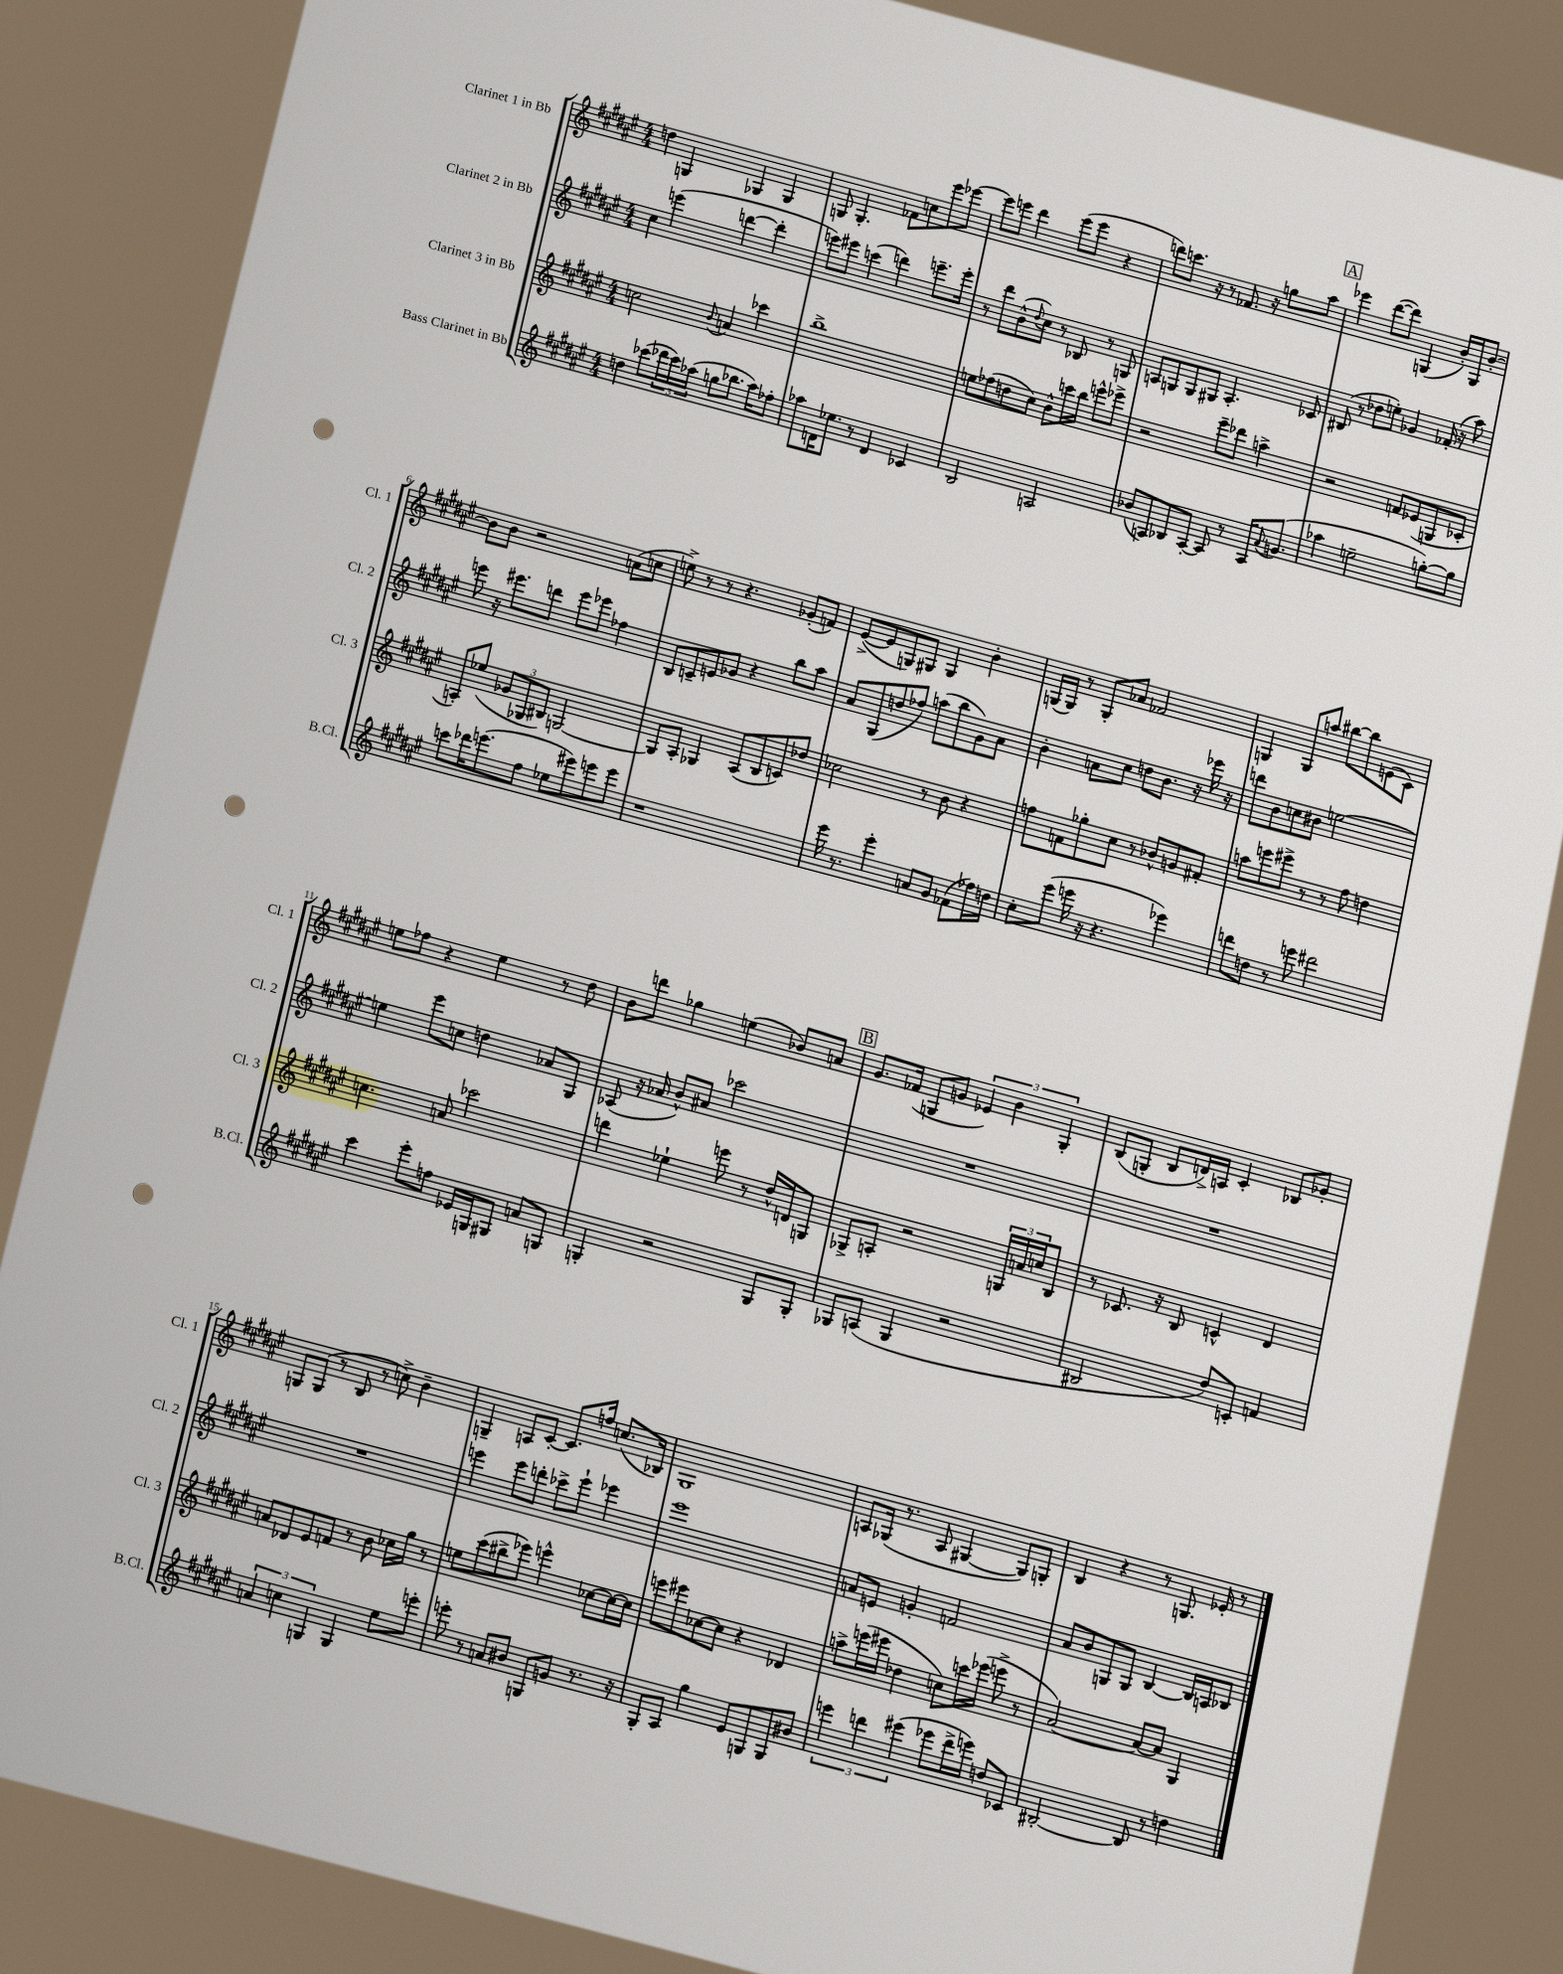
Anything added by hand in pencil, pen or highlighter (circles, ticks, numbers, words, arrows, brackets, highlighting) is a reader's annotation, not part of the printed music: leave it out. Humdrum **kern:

**kern	**kern	**kern	**kern
*staff4	*staff3	*staff2	*staff1
*clefG2	*clefG2	*clefG2	*clefG2
*k[f#c#g#d#a#e#]	*k[f#c#g#d#a#e#]	*k[f#c#g#d#a#e#]	*k[f#c#g#d#a#e#]
*M4/4	*M4/4	*M4/4	*M4/4
4dd	2cc	4cc#	4dd
(8ccc-	.	(4eee	4G
24ddd-	.	.	.
24ccc-)	.	.	.
(24aa-	.	.	.
.	8qqb	.	.
8gg	4a	[4ddd	4G-
8.bb-	.	.	.
.	4ccc-	4ddd']	4G-
16aa-)	.	.	.
8ff-'	.	.	.
=	=	=	=
8aa-	1bb^	8eee)	8G
16d	.	8eee#	4.G'
8.ee-	.	.	.
.	.	(4ccc	.
8r	.	.	.
4d	.	4ddd)	8f-
.	.	.	8cc
4c-	.	8.eee~	8eee#
.	.	.	[8eee-
.	.	16eee'	.
=	=	=	=
2B	8ee	8r	8eee-]
.	(8ff-	8ddd#	8eee
.	8dd	(8b^^	4ddd#
.	.	8qqdd#	.
.	8cc#)	8cc#)	.
2A	8b^^	8r	(8eee
.	16ccc	8B-	8eee
.	16bb	.	.
.	8eee^^	8r	4r
.	8eee-^	8G	.
=	=	=	=
(8b-	2r	8A	8ddd)
8A)	.	8G	8.ccc
8B-	.	8G	.
.	.	.	16r
[8A'	.	8G#	8r
8A]	8eee#~	4.A'	8.f-
8r	8ddd-	.	.
.	.	.	16r
16A	4aa^	.	8gg
8qqa#	.	.	.
(8.g	.	.	.
.	.	8c-	8aa#
=	=	=	=
4aa-	2r	(8B#	4eee-
.	.	8r	.
2ee~	.	8dd-	([8ddd#
.	.	8ee')	8ddd#])
.	8f	4g-	(4G
.	(8e-	.	.
[8gg')	8G	(16f-'	16b')
.	.	16r	16G
8gg]	8c-'	8aa#)	[8b'
=	=	=	=
8ccc	8A')	8eee	8b]
16ddd-	(8ee-	16r	8b
(8.eee	.	8.eee#	.
.	12g-	.	2r
.	12G-	.	.
8ff#	.	8ddd	.
.	12B#)	.	.
8ee-	[2G	8eee#	.
8eee#)	.	8eee-	.
8eee	.	4ff-	(8a
8eee	.	.	8cc
=	=	=	=
1r	8G]	8B	8ee^)
.	8A#'	8c~	8r
.	4G-	8e	8r
.	.	8g-	4.r
.	(8A#	4r	.
.	8B	.	.
.	8c)	8bb	(8g-'
.	8dd-	8aa#	8f)
=	=	=	=
16eee#	2cc-	8a#	([8e#^
8.r	.	.	.
.	.	(8G#	8e#]
4eee#'	.	8dd	8G)
.	.	8ff-)	8G#
8a	8r	(8aa	4G#
8g#	8b	8bb	.
(8f-	4r	8g#)	4b'
16ff-)	.	8a#	.
16dd	.	.	.
=	=	=	=
8cc#'	8ff	4b'	(16G
.	.	.	16G)
(8eee#	8f	.	8r
16eee	8gg-'	8a	8G'
16r	.	.	.
4.r	8cc#	8cc#	8a-
.	8r	8dd	2f-
.	8b-^^	8.b	.
4eee-)	8g	.	.
.	.	16r	.
.	8f#'	16eee-	.
.	.	16r	.
=	=	=	=
8ddd	8aa	8ddd	4G
8dd	8eee	8b	.
8r	8eee#^	8cc	8G
8eee	8r	8b#	8aa
2ddd#	8r	[2ee	[8bb#
.	8ff#	.	8bb#]
.	4dd	.	(8e
.	.	.	8c#)
=	=	=	=
4ccc#	4.cc	4ee]	8ee
.	.	.	8ff-
8eee#'	.	8eee#	4r
8ff	8a	8cc	.
16e-	2ccc-	4dd	4ee
16G	.	.	.
8G#	.	.	.
8a	.	8a-	8r
8G	.	8G#	8dd#
=	=	=	=
4G'	4ddd	(8A-	8b
.	.	16r	8ddd
.	.	16a-	.
2r	4ee-`	8b^^)	4gg-
.	.	8a#	.
.	8eee	2ccc-	(4ee
.	8r	.	.
8G	16dd#^^	.	8b-)
.	16d	.	.
8G'	8G	.	8a
=	=	=	=
8G-	8G-^	1r	8.g#
(8A	8A'	.	.
.	.	.	(16f-
4G-	2r	.	8G
.	.	.	8g
2r	.	.	6e-)
.	.	.	6b
.	24G	.	.
.	24a	.	.
.	24cc	.	6G'
.	8B	.	.
=	=	=	=
2B#	8r	1r	(8B
.	8.c-	.	8G'
.	.	.	8B
.	16r	.	.
.	8B	.	16d^)
.	.	.	16A
8dd#)	4c^^	.	4c#'
8c'	.	.	.
4f	4d#	.	8B-
.	.	.	8g-'
=	=	=	=
6a	8a	1r	8G
.	8d-	.	(8G
6cc	.	.	.
.	8e#	.	8r
6G	.	.	.
.	8f	.	8B
4G	8r	.	8r
.	8b	.	8cc^)
8ee#	16cc-	.	4b~
.	16gg#	.	.
8eee'	8r	.	.
=	=	=	=
8eee'	8ee	4eee	4G~
8r	(8ccc#	.	.
8a	8bb#^	8eee	8A
8b#	8eee-)	8ddd'	[8c#'
8G	4eee^^	8ccc-^	8.c#]
8g	.	8eee`	.
.	.	.	16ff
8.r	[8cc-	4eee-	(8.cc
.	16cc-_	.	.
16r	16cc-]	.	16B-)
=	=	=	=
8G#'	8eee	1eee#	1G#
8A#	8eee#	.	.
4gg#	[8cc-	.	.
.	8cc-]	.	.
8e#	4r	.	.
8G	.	.	.
8G	4d-	.	.
8b#	.	.	.
=	=	=	=
6eee	8aa^	8a	8A
.	(16eee	8e	(16G-
6ddd	.	.	.
.	16eee#	.	8.r
.	4dd-	4g'	.
(6eee#	.	.	.
.	.	.	8A
8eee-	8cc)	2f	[4G#
16ddd^	16ccc	.	.
16eee)	(16eee-	.	.
8dd	8eee^	.	8G#])
8c-	8r	.	8G'
=	=	=	=
[2B#'	[2a#)	8a#	4B
.	.	8b	.
.	.	8G	4r
.	.	8G	.
8B#]	8a#_	[4B	8r
8r	8a#]	.	8.G
4dd	4G#	16B]	.
.	.	16A	16e-'
.	.	8B-	8r
==	==	==	==
*-	*-	*-	*-
